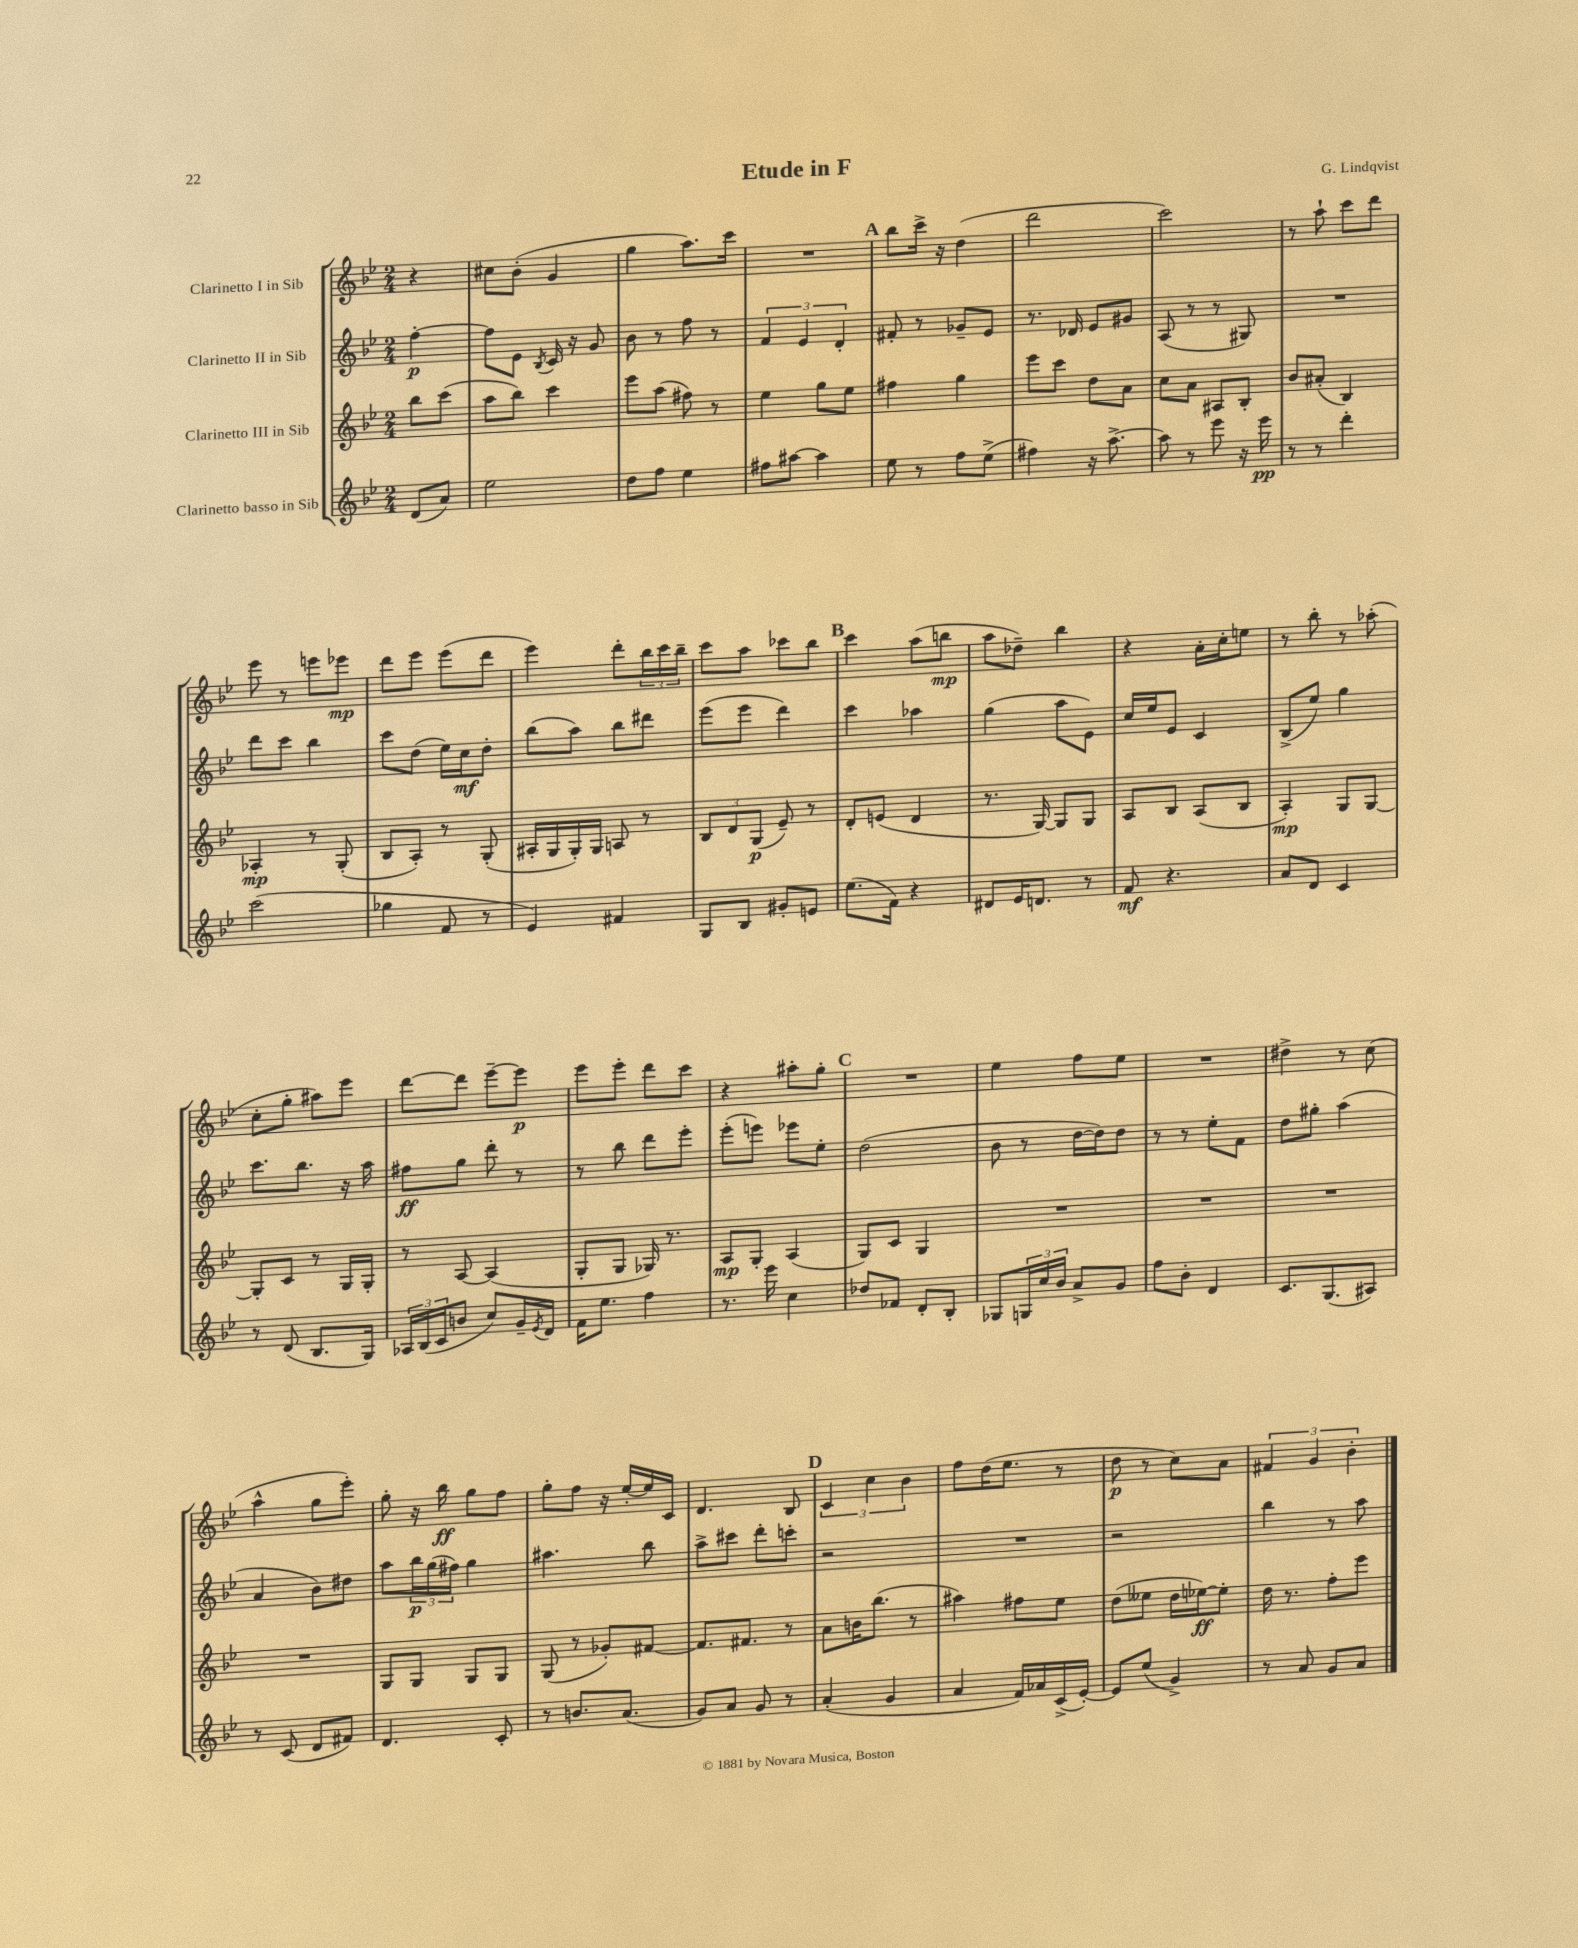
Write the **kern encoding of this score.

**kern	**dynam	**kern	**dynam	**kern	**dynam	**kern	**dynam
*part4	*part4	*part3	*part3	*part2	*part2	*part1	*part1
*staff4	*staff4	*staff3	*staff3	*staff2	*staff2	*staff1	*staff1
*I"Clarinetto basso in Sib	*	*I"Clarinetto III in Sib	*	*I"Clarinetto II in Sib	*	*I"Clarinetto I in Sib	*
*clefG2	*	*clefG2	*	*clefG2	*	*clefG2	*
*k[b-e-]	*	*k[b-e-]	*	*k[b-e-]	*	*k[b-e-]	*
*M2/4	*	*M2/4	*	*M2/4	*	*M2/4	*
=	=	=	=	=	=	=	=
(8d/L	.	8bb-\L	.	[4ff'\	p	4r	.
8a/J)	.	(8ccc\J	.	.	.	.	.
=1	=1	=1	=1	=1	=1	=1	=1
2ee-\	.	8aa\L	.	8ff\L]	.	8cc#X\L	.
.	.	8bb-\J)	.	8e-\J	.	(8b-'\J	.
.	.	.	.	8qB-/	.	.	.
.	.	4ccc\	.	16c/	.	4g/	.
.	.	.	.	16r	.	.	.
.	.	.	.	8g/	.	.	.
=2	=2	=2	=2	=2	=2	=2	=2
8dd\L	.	8eee-\L	.	8b-\	.	4gg\	.
8ff\J	.	(8aa\J	.	8r	.	.	.
4ee-\	.	8ff#X\)	.	8ff\	.	8.aa\L)	.
.	.	8r	.	8r	.	.	.
.	.	.	.	.	.	16ccc\Jk	.
=3	=3	=3	=3	=3	=3	=3	=3
8ff#X\L	.	4ee-\	.	6f/	.	2r	.
[8aa#X\J	.	.	.	.	.	.	.
.	.	.	.	6e-/	.	.	.
4aa#\]	.	8gg\L	.	.	.	.	.
.	.	.	.	6d'/	.	.	.
.	.	8ee-\J	.	.	.	.	.
!!LO:REH:place=s1:t=A
=4	=4	=4	=4	=4	=4	=4	=4
8ee-\	.	4ff#X\	.	8f#X'/	.	8bb-\L	.
8r	.	.	.	8r	.	16ccc^\Jk	.
.	.	.	.	.	.	16r	.
8ff\L	.	4gg\	.	8g-X~/L	.	(4dd\	.
(8ee-^\J	.	.	.	8e-/J	.	.	.
=5	=5	=5	=5	=5	=5	=5	=5
4ff#X\)	.	8eee-\L	.	8.r	.	2ddd\	.
.	.	8ccc\J	.	.	.	.	.
.	.	.	.	16d-X/	.	.	.
16r	.	8dd\L	.	8e-/L	.	.	.
[8.aa^\	.	.	.	.	.	.	.
.	.	8a\J	.	8g#X/J	.	.	.
=6	=6	=6	=6	=6	=6	=6	=6
8aa\]	.	8cc\L	.	(8A/	.	2ccc\)	.
8r	.	8a\J	.	8r	.	.	.
8eee-\	.	8A#X/L	.	8r	.	.	.
16r	.	8B-'/J	.	8G#X/)	.	.	.
16eee-\	pp	.	.	.	.	.	.
=7	=7	=7	=7	=7	=7	=7	=7
8r	.	8b-/L	.	2r	.	8r	.
8r	.	(8a#X'/J	.	.	.	8aa`\	.
4ddd'\	.	4B-/)	.	.	.	8ccc\L	.
.	.	.	.	.	.	8ddd\J	.
!!LO:LB:g=z
=8	=8	=8	=8	=8	=8	=8	=8
(2ccc\	.	4A-X'/	mp	8ddd\L	.	8eee-\	.
.	.	.	.	8ccc\J	.	8r	.
.	.	8r	.	4bb-\	.	8eeen\L	.
.	.	(8G'/	.	.	.	8eee-X\J	mp
=9	=9	=9	=9	=9	=9	=9	=9
4gg-X\	.	8B-/L	.	8ccc\L	.	8ddd\L	.
.	.	8A'/J)	.	(8dd\J	.	8eee-\J	.
8f/	.	8r	.	16ee-\LL)	.	(8eee-\L	.
.	.	.	.	16cc\J	mf	.	.
8r	.	(8G'/	.	8dd'\J	.	8ddd\J	.
=10	=10	=10	=10	=10	=10	=10	=10
4e-/)	.	16A#X'/LL	.	(8bb-\L	.	4eee-\)	.
.	.	16G/	.	.	.	.	.
.	.	16G'/)	.	8aa\J)	.	.	.
.	.	16G/JJ	.	.	.	.	.
4f#X/	.	8An/	.	8bb-\L	.	8ddd'\L	.
.	.	8r	.	8ddd#X\J	.	24bb-\L	.
.	.	.	.	.	.	24ccc\	.
.	.	.	.	.	.	24bb-~\JJ	.
=11	=11	=11	=11	=11	=11	=11	=11
8G/L	.	12B-/L	.	(8eee-\L	.	8ccc\L	.
.	.	12d/	.	.	.	.	.
8B-/J	.	.	.	8eee-\J	.	8aa\J	.
.	.	(12G/J	p	.	.	.	.
8g#X'/L	.	8e-~/)	.	4ddd\)	.	8ccc-X\L	.
8en/J	.	8r	.	.	.	8bb-\J	.
!!LO:REH:place=s1:t=B
=12	=12	=12	=12	=12	=12	=12	=12
(8.ee-\L	.	8d'/L	.	4ccc\	.	4ccc\	.
.	.	(8en/J	.	.	.	.	.
16f\Jk)	.	.	.	.	.	.	.
4r	.	4d/	.	4aa-X\	.	(8aa\L	.
.	.	.	.	.	.	8bbn\J	mp
=13	=13	=13	=13	=13	=13	=13	=13
8d#X/L	.	8.r	.	(4gg\	.	8aa\L	.
16e-/K	.	.	.	.	.	8dd-X~\J)	.
8.dn/J	.	[16G/)	.	.	.	.	.
.	.	8G/L]	.	8aa\L	.	4bb-\	.
8r	.	8G/J	.	8e-\J)	.	.	.
=14	=14	=14	=14	=14	=14	=14	=14
8f/	mf	8A/L	.	16cc/LL	.	4r	.
.	.	.	.	16ee-/J	.	.	.
4.r	.	8B-/J	.	8e-/J	.	.	.
.	.	(8A/L	.	4c/	.	16a'\LL	.
.	.	.	.	.	.	16cc'\J	.
.	.	8B-/J	.	.	.	8een\J	.
=15	=15	=15	=15	=15	=15	=15	=15
8a/L	.	4A'/)	mp	(8B-^/L	.	8r	.
8d/J	.	.	.	8ee-/J)	.	8bb-'\	.
4c/	.	8G/L	.	4gg\	.	8r	.
.	.	[8G/J	.	.	.	(8aa-X'\	.
!!LO:LB:g=z
=16	=16	=16	=16	=16	=16	=16	=16
8r	.	8G'/L]	.	8.ccc\L	.	8cc'\L	.
(8d/	.	8c/J	.	.	.	8gg'\J	.
.	.	.	.	8.bb-\J	.	.	.
8.B-/L	.	8r	.	.	.	8aa#X\L)	.
.	.	16G/LL	.	16r	.	8eee-\J	.
16G/Jk)	.	16G'/JJ	.	16aa\	.	.	.
=17	=17	=17	=17	=17	=17	=17	=17
24A-X/LL	.	8r	.	8ff#X\L	ff	[8ddd\L	.
(24B-/	.	.	.	.	.	.	.
24c/J	.	.	.	.	.	.	.
8bn/J	.	[8A/	.	8gg\J	.	8ddd\J]	.
8cc/L)	.	(4A/]	.	8ddd'\	.	[8eee-~\L	.
16g~/L	.	.	.	8r	.	8eee-\J]	p
8qe-/	.	.	.	.	.	.	.
16d/JJ	.	.	.	.	.	.	.
=18	=18	=18	=18	=18	=18	=18	=18
16f\KL	.	8G'/L	.	8r	.	8eee-\L	.
8.ee-\J	.	.	.	.	.	.	.
.	.	8G/J	.	8bb-\	.	8eee-'\J	.
4ff\	.	16G-X/)	.	8ddd\L	.	8ddd\L	.
.	.	8.r	.	.	.	.	.
.	.	.	.	8eee-'\J	.	8ccc\J	.
=19	=19	=19	=19	=19	=19	=19	=19
8.r	.	8A/L	mp	(8eee-'\L	.	4r	.
.	.	8G'/J	.	8eeen\J)	.	.	.
16eee-\	.	.	.	.	.	.	.
4cc\	.	(4A/	.	8eee-X\L	.	8aa#X'\L	.
.	.	.	.	8ee-'\J	.	8gg'\J	.
!!LO:REH:place=s1:t=C
=20	=20	=20	=20	=20	=20	=20	=20
8dd-X/L	.	8G/L)	.	(2dd\	.	2r	.
8f-X/J	.	8c/J	.	.	.	.	.
8d'/L	.	4G/	.	.	.	.	.
8B-'/J	.	.	.	.	.	.	.
=21	=21	=21	=21	=21	=21	=21	=21
8G-X/L	.	2r	.	8b-\	.	4ee-\	.
24Gn/L	.	.	.	8r	.	.	.
24cc/	.	.	.	.	.	.	.
24b-/JJ	.	.	.	.	.	.	.
8a^/L	.	.	.	[16dd\LL	.	8ff\L	.
.	.	.	.	16dd\J])	.	.	.
8g/J	.	.	.	8dd\J	.	8ee-\J	.
=22	=22	=22	=22	=22	=22	=22	=22
8ff\L	.	2r	.	8r	.	2r	.
8b-'\J	.	.	.	8r	.	.	.
4d/	.	.	.	8ee-'\L	.	.	.
.	.	.	.	8f\J	.	.	.
=23	=23	=23	=23	=23	=23	=23	=23
8.c/L	.	2r	.	8dd\L	.	4dd#X^\	.
.	.	.	.	8gg#X'\J	.	.	.
(8.G/	.	.	.	.	.	.	.
.	.	.	.	(4aa\	.	8r	.
8A#X/J)	.	.	.	.	.	(8cc\	.
!!LO:LB:g=z
=24	=24	=24	=24	=24	=24	=24	=24
8r	.	2r	.	4a/	.	4aa^^\	.
(8c/	.	.	.	.	.	.	.
8d/L	.	.	.	8b-\L)	.	8gg\L	.
8f#X/J)	.	.	.	8dd#X\J	.	8eee-'\J)	.
=25	=25	=25	=25	=25	=25	=25	=25
4.d/	.	8G/L	.	8aa\L	.	8gg'\	.
.	.	8G/J	.	24bb-\L	p	16r	.
.	.	.	.	(24gg\	.	.	.
.	.	.	.	.	.	16bb-\	ff
.	.	.	.	24ff#X\JJ)	.	.	.
.	.	8G/L	.	4gg\	.	8gg\L	.
8c'/	.	8G/J	.	.	.	8ff\J	.
=26	=26	=26	=26	=26	=26	=26	=26
8r	.	(8G/	.	4.aa#X\	.	8gg'\L	.
8.bn/L	.	8r	.	.	.	8ff\J	.
.	.	8g-X'/L)	.	.	.	16r	.
(8.a/J	.	.	.	.	.	[16ee-'/LL	.
.	.	[8f#X/J	.	8bb-\	.	16ee-/]	.
.	.	.	.	.	.	16c/JJ	.
=27	=27	=27	=27	=27	=27	=27	=27
8g/L)	.	8.f#/L]	.	8aa^\L	.	4.d/	.
8a/J	.	.	.	8ccc#X\J	.	.	.
.	.	8.f#X/J	.	.	.	.	.
8g/	.	.	.	8ddd'\L	.	.	.
8r	.	8r	.	8cccn'\J	.	8B-/	.
!!LO:REH:place=s1:t=D
=28	=28	=28	=28	=28	=28	=28	=28
(4a'/	.	8a\L	.	2r	.	6c/	.
.	.	16bn\K	.	.	.	.	.
.	.	.	.	.	.	6cc\	.
.	.	(8.bb-\J	.	.	.	.	.
4g/	.	.	.	.	.	.	.
.	.	.	.	.	.	6b-\	.
.	.	8r	.	.	.	.	.
=29	=29	=29	=29	=29	=29	=29	=29
4a/	.	4aa#X\)	.	2r	.	8ff\L	.
.	.	.	.	.	.	(16dd\K	.
.	.	.	.	.	.	8.ee-\J	.
16f/LL)	.	8ff#X\L	.	.	.	.	.
16a-X/	.	.	.	.	.	.	.
(16c^/	.	8ee-\J	.	.	.	8r	.
[16e-'/JJ)	.	.	.	.	.	.	.
=30	=30	=30	=30	=30	=30	=30	=30
8e-/L]	.	(8dd\L	.	2r	.	8dd\	p
(8ee-/J	.	8ee--X\J	.	.	.	8r	.
4g^/)	.	16dd\LL	.	.	.	8cc\L)	.
.	.	[16ee-X\J)	ff	.	.	.	.
.	.	8ee-'\J]	.	.	.	8a\J	.
=31	=31	=31	=31	=31	=31	=31	=31
8r	.	16dd\	.	4bb-\	.	6f#X/	.
.	.	8.r	.	.	.	.	.
8a/	.	.	.	.	.	.	.
.	.	.	.	.	.	6g/	.
8g/L	.	8ff'\L	.	8r	.	.	.
.	.	.	.	.	.	6b-'\	.
8a/J	.	8eee-\J	.	8aa\	.	.	.
==	==	==	==	==	==	==	==
*-	*-	*-	*-	*-	*-	*-	*-
